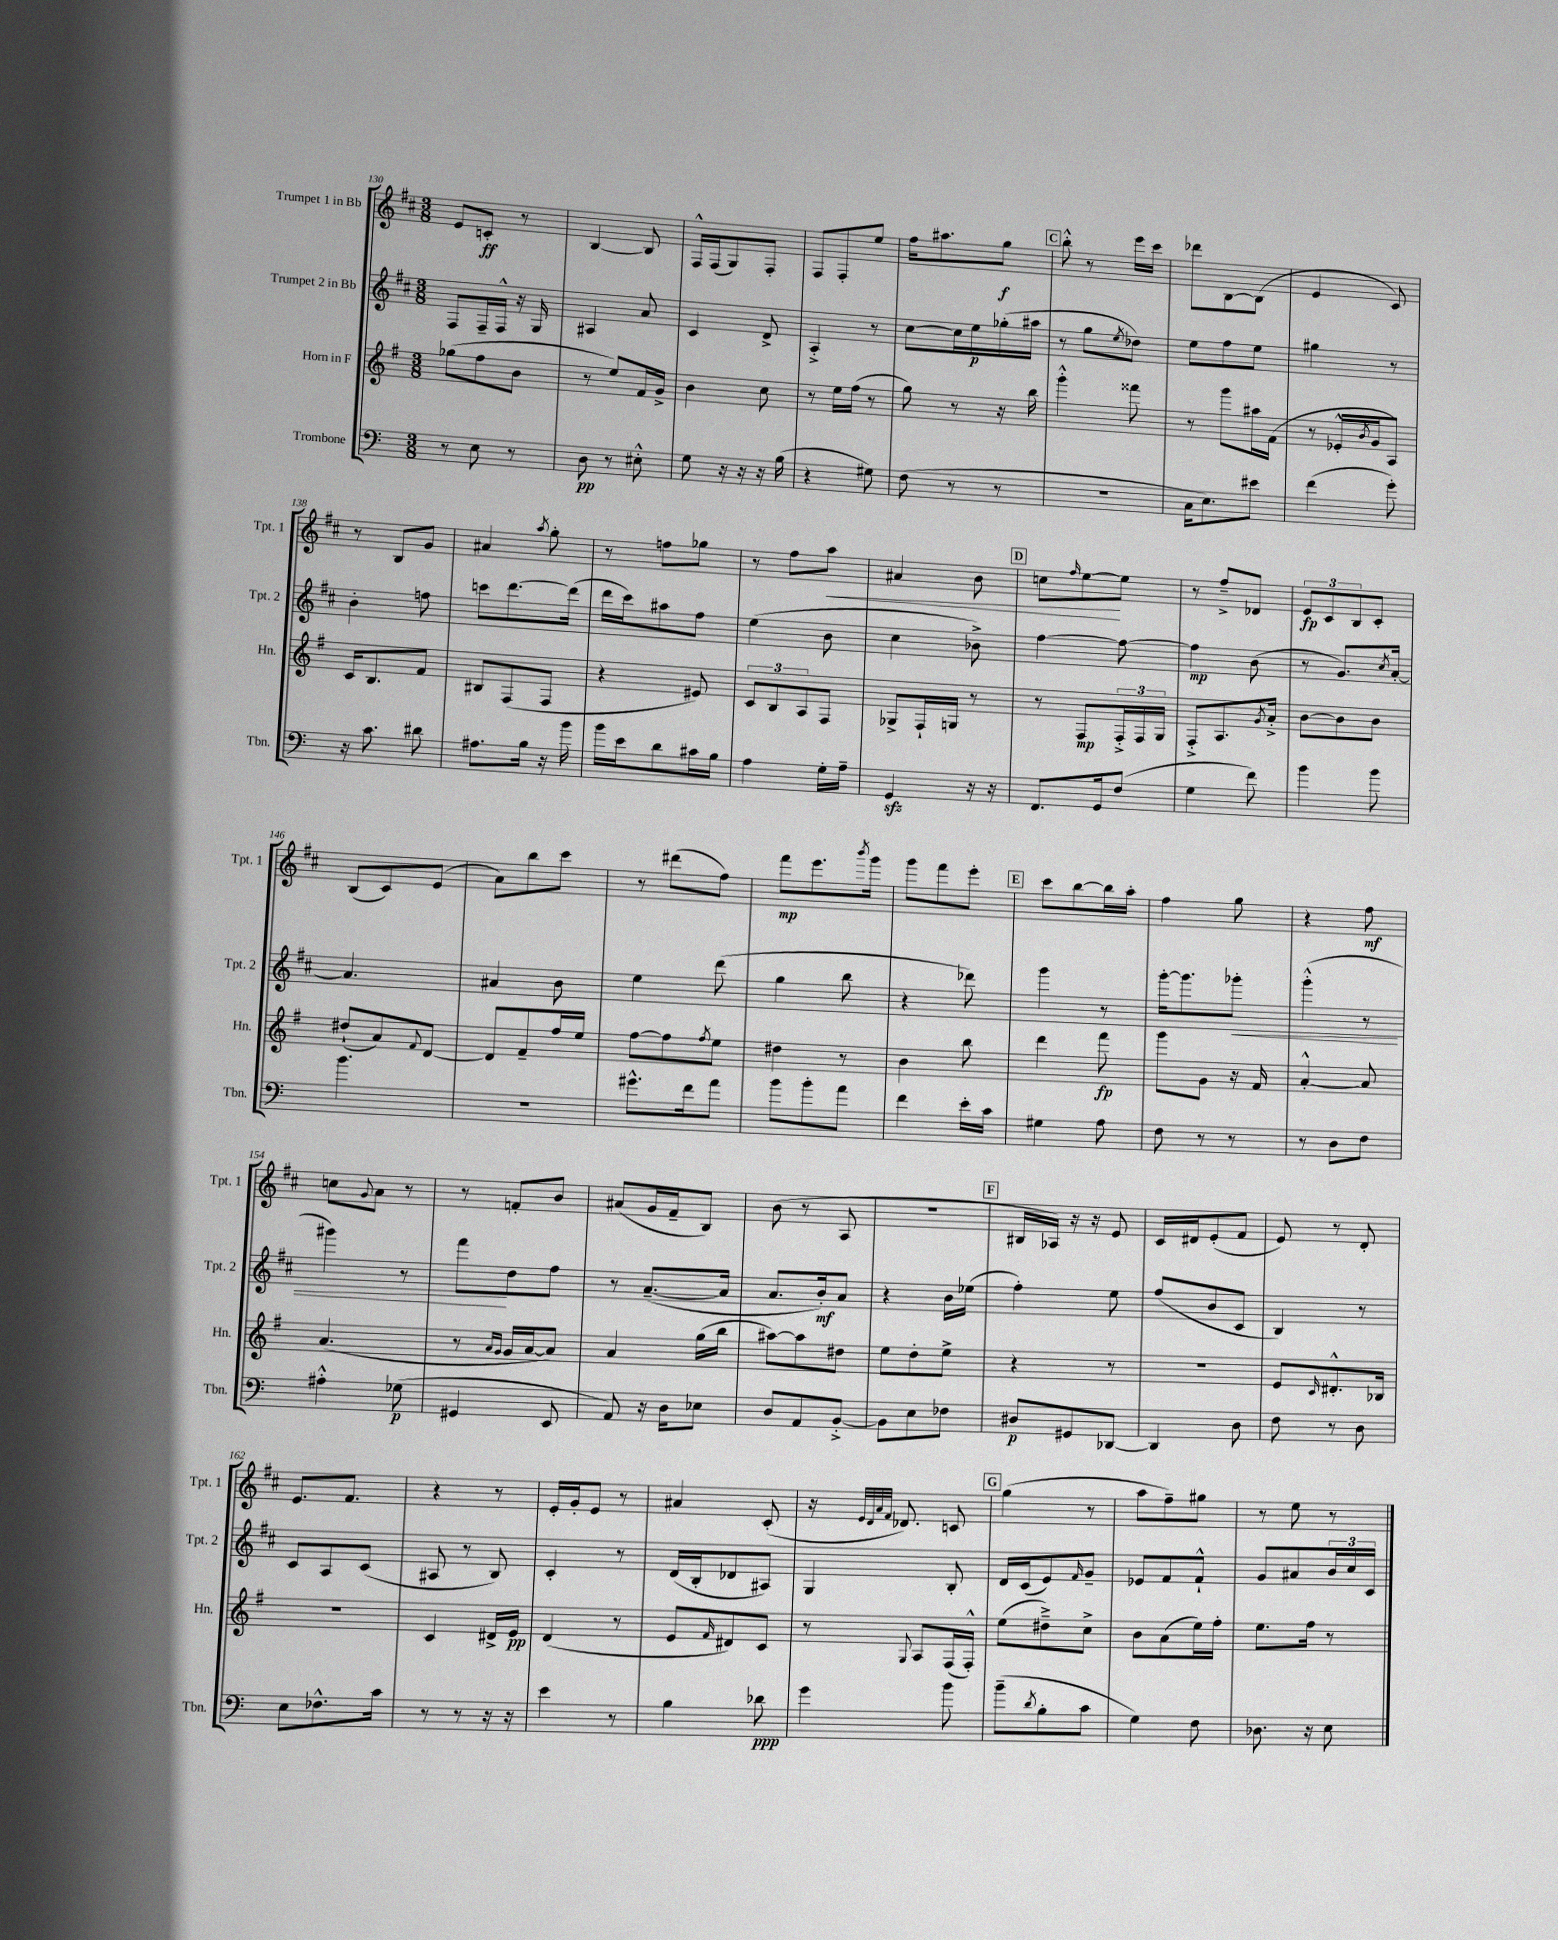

**kern	**kern	**kern	**kern
*staff4	*staff3	*staff2	*staff1
*clefF4	*clefG2	*clefG2	*clefG2
*k[]	*k[f#]	*k[f#c#]	*k[f#c#]
*M3/8	*M3/8	*M3/8	*M3/8
8r	(8gg-\L	8F#/L	8e/L
8E\	8ff#\	16F#~/L	8c'/J
.	.	16F#^^/JJ	.
8r	8b\J	16r	8r
.	.	16G/	.
=	=	=	=
8D\	8r	4A#/	[4B/
8r	8ee/L)	.	.
8E#'^^\	16f#/L	8a/	8B/]
.	16g^/JJ	.	.
=	=	=	=
8G\	4b\	4c#/	16F#^^/LL
.	.	.	(16F#/J
16r	.	.	8G/)
16r	.	.	.
16r	8cc\	8d^/	8F#'/J
(16B\	.	.	.
=	=	=	=
4r	8r	4A'^/	8F#/L
.	16ee\LL	.	8F#'/
.	(16ff#\JJ	.	.
8G#\)	8r	8r	8ee/J
=	=	=	=
(8F\	8gg\)	[8cc#\L	16ff#\LK
.	.	.	8.aa#\
8r	8r	16cc#\]L	.
.	.	16ee\	.
8r	16r	(16gg-'\	8gg\J
.	16bb\	16aa#\JJ	.
=	=	=	=
4.r	4ggg'^^\	8r	8bb'^^\
.	.	8gg\L	8r
.	.	8qee/	.
.	8fff##\	8dd-\J)	16eee\LL
.	.	.	16ccc#\JJ
=	=	=	=
16C\LK	8r	8ee\L	8ddd-\L
8.E\)	.	.	.
.	8ggg\L	8ff#\	[8B\
8e#\J	16aa#\L	8ee\J	(8B\]J
.	(16f#\JJ	.	.
=	=	=	=
(4f\	8r	4gg#\	4e/
.	16e-'^^/LL	.	.
.	8qb/	.	.
.	16g/J	.	.
8g'\)	8A/J)	8r	8c#/)
=	=	=	=
16r	16c/LK	4b'\	8r
8.c\	8.B/	.	.
.	.	.	8B/L
8d#\	8f#/J	8ff\	8g/J
=	=	=	=
8.A#\L	8B#/L	8ccc\L	4a#/
.	(8F#/	[8.ddd\	.
16B\Jk	.	.	.
.	.	.	8qaa/
16r	8F#/J	.	8gg'\
16b\	.	(16ddd\]Jk	.
=	=	=	=
16b\LL	4r	16ddd\LL	8r
16e\J	.	16ccc#\J)	.
8d\	.	8aa#\	8ff\L
16c#\L	8e#/)	8ff#\J	8gg-\J
16B\JJ	.	.	.
=	=	=	=
4A\	12c/L	(4ee\	8r
.	12B/	.	.
.	.	.	8ff#\L
.	12A/	.	.
16G'\LL	8F#/J	8b\	8aa\J
16A~\JJ	.	.	.
=	=	=	=
4GG/	8G-^/L	4cc#\	4a#/
.	16F#`/L	.	.
.	16G/JJ	.	.
16r	8r	8b-^\)	8b\
16r	.	.	.
=	=	=	=
8.FF/L	8r	[4ff#\	8cc\L
.	.	.	16qqff#/
.	8F#/L	.	[8ee\
16GG/k	.	.	.
(8F/J	24F#'^/L	8ff#\_	8ee\]J
.	24F#/	.	.
.	24G/JJ	.	.
=	=	=	=
4G\	8F#'^/L	4ff#\]	8r
.	8.A/	.	8ff#~^/L
8f\)	.	(8b\	8d-/J
.	8qg/	.	.
.	16a'^/Jk	.	.
=	=	=	=
4b\	[8b\L	8r	12e/L
.	.	.	12c#/
.	8b\]	8.g/L)	.
.	.	.	12B/
8b\	8b\J	.	8c#'/J
.	.	8qcc#/	.
.	.	[16a'/Jk	.
=	=	=	=
4.b\	(8dd#`/L	4.a/]	(8B/L
.	8a/)	.	8c#/)
.	8qqf#/	.	.
.	[8d/J	.	(8e/J
=	=	=	=
4.r	8d/]L	4a#/	8a\L)
.	8f#~/	.	8bb\
.	16ff#/L	8b\	8ccc#\J
.	16ee/JJ	.	.
=	=	=	=
8.g#^^\L	[8ff#\L	4ee\	8r
.	8ff#\]	.	(8ddd#\L
16f\k	.	.	.
.	8qff#/	.	.
8a\J	8ee\J	(8ddd\	8ff#\J)
=	=	=	=
8b\L	4dd#\	4gg\	8fff#\L
8b'\	.	.	8.eee\
8a\J	8r	8bb\	.
.	.	.	8qbbb/
.	.	.	16ggg\Jk
=	=	=	=
4f\	4b\	4r	8ggg\L
.	.	.	8fff#\
16e'\LL	8bb\	8ddd-\)	8eee'\J
16c\JJ	.	.	.
=	=	=	=
4G#\	4ddd\	4ggg\	8ccc#\L
.	.	.	[8bb\
8A\	8fff#\	8r	16bb\]L
.	.	.	16aa'\JJ
=	=	=	=
8F\	8ggg\L	[16ggg'\LK	4ff#\
.	.	8.ggg\]	.
8r	8g\J	.	.
8r	16r	8ggg-'\J	8gg\
.	16f#/	.	.
=	=	=	=
8r	[4a'^^/	(4ggg'^^\	4r
8D\L	.	.	.
8F\J	8a/]	8r	8ff#\
=	=	=	=
4A#'^^\	(4.a/	4ggg#\)	8cc\L
.	.	.	8qqg/
.	.	.	8a\J
(8G-\	.	8r	8r
=	=	=	=
4GG#/	8r	8fff#\L	8r
.	16qqa/LL	.	.
.	16qqg/JJ	.	.
.	16g/LL	8dd\	8f'/L
.	[16a/J	.	.
8EE/	8a/]J)	8ff#\J	8b/J
=	=	=	=
8AA/)	4a/	8r	(8a#/L
16r	.	([8.a~/L	16g/L
16D\LK	.	.	16f#~/J
8E-\J	(16gg\LL	.	8B/J)
.	16bb\JJ	16a/]Jk	.
=	=	=	=
8D/L	[8aa#\L)	8.a/L	(8b\
8AA/	8aa#\]	.	8r
.	.	16b'/k)	.
[8BB'^/J	8dd#\J	8a/J	8A/
=	=	=	=
8BB\]L	8ee\L	4r	4.r
8E\	8dd'\	.	.
8F-\J	8ee^\J	16b\LL	.
.	.	(16ee-\JJ	.
=	=	=	=
8D#/L	4r	4ff#'\)	16B#/LL
.	.	.	16A-/JJ)
8GG#/	.	.	16r
.	.	.	16r
[8DD-/J	8r	8ee\	8e/
=	=	=	=
4DD-/]	4.r	(8ff#/L	16c#/LL
.	.	.	16d#/J
.	.	8b/	(8e'/
8D\	.	8c#/J	8f#/J
=	=	=	=
8F\	8e/L	4B/)	8e/)
.	16qqc/	.	.
8r	8.d#'^^/	.	8r
8D\	.	8r	8d'/
.	16B-/Jk	.	.
=	=	=	=
8E\L	4.r	8c#/L	8.e/L
8.F-^^\	.	8A/	.
.	.	.	8.f#/J
.	.	(8c#/J	.
16c\Jk	.	.	.
=	=	=	=
8r	4c/	8A#/	4r
8r	.	8r	.
16r	16d#^/LL	8B/)	8r
16r	16e/JJ	.	.
=	=	=	=
4e\	(4d/	4c#'/	16e'/LL
.	.	.	16g'/J
.	.	.	8e/J
8r	8r	8r	8r
=	=	=	=
4B\	8e/L	(16d/LL	4a#/
.	.	16B'/J	.
.	16qqf#/	.	.
.	8d#/)	8d-/	.
8d-\	8c/J	8A#/J)	(8c#'/
=	=	=	=
4g\	8r	4G/	16r
.	.	.	32qqe/LLL
.	.	.	32qqd/
.	.	.	32qqa/
.	.	.	32qqf#/JJJ
.	.	.	8.d-/)
.	8qqG/	.	.
.	8A/L	.	.
8b\	(16F#/L	8B'/	8c/
.	16F#'^^/JJ)	.	.
=	=	=	=
(8b~\L	(8ee\L	16d/LL	(4gg\
.	.	(16c#/J	.
8qd/	.	.	.
8B'\	8dd#~^\)	8e/)	.
.	.	16qqf#/	.
8c\J	8cc^\J	8g~/J	8r
=	=	=	=
4G\)	8b\L	8e-/L	8aa\L
.	(8a\	8f#/	8ff#~\)
8F\	16ee\L)	8f#`^^/J	8gg#\J
.	16ff#'\JJ	.	.
=	=	=	=
8.D-\	8.ee\L	8g/L	8r
.	.	8a#/	8ee\
16r	16ff#\Jk	.	.
8E\	8r	24b/L	8r
.	.	24cc#/	.
.	.	24c#/JJ	.
==	==	==	==
*-	*-	*-	*-
